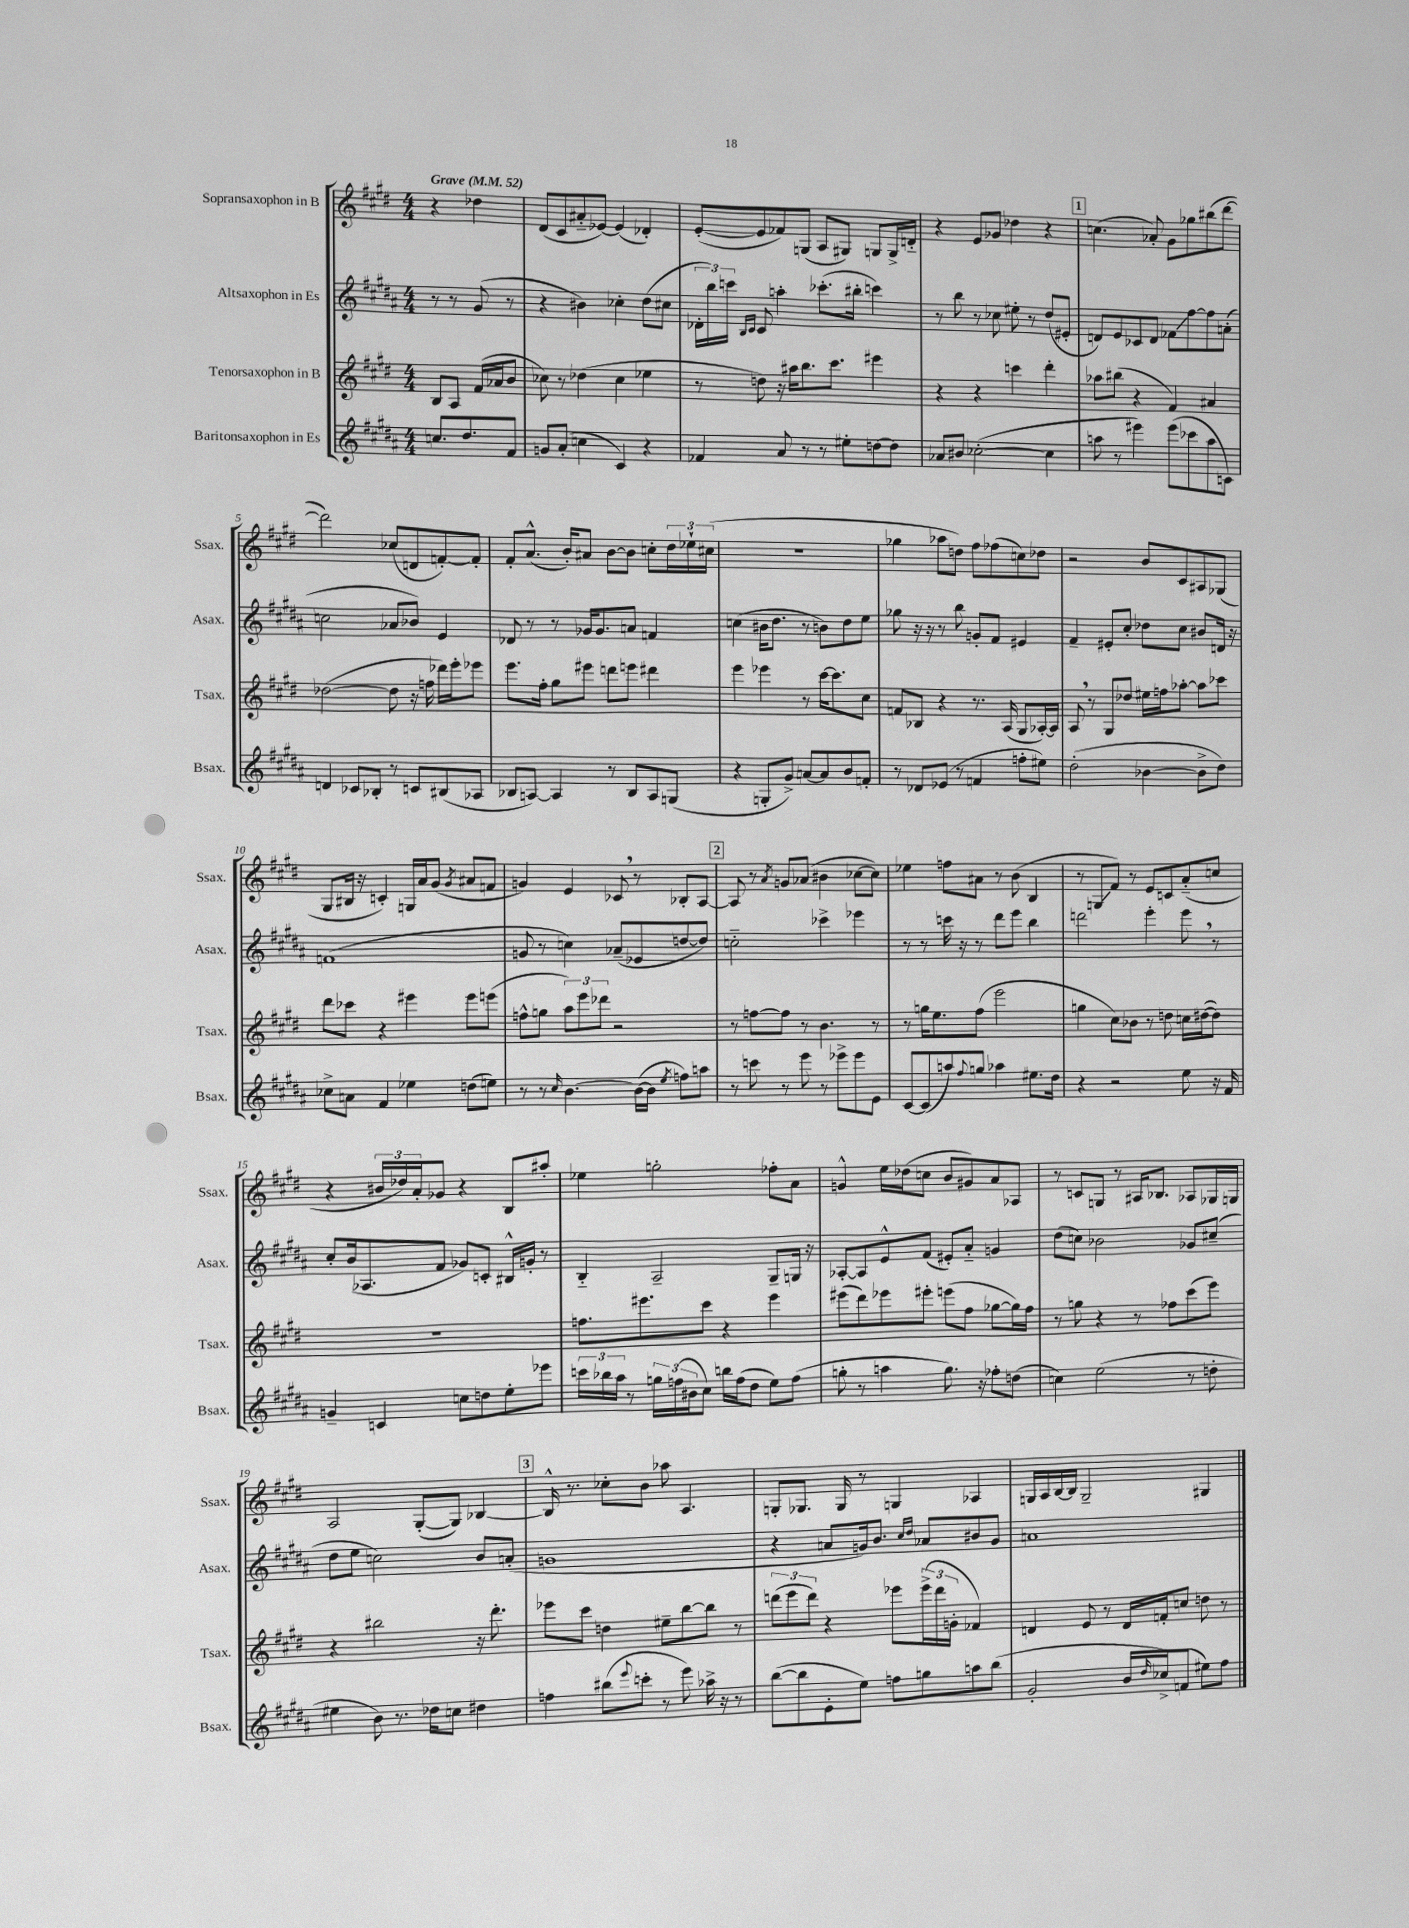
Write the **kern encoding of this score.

**kern	**kern	**kern	**kern
*staff4	*staff3	*staff2	*staff1
*clefG2	*clefG2	*clefG2	*clefG2
*k[f#c#g#d#a#]	*k[f#c#g#d#]	*k[f#c#g#d#a#]	*k[f#c#g#d#]
*M4/4	*M4/4	*M4/4	*M4/4
*MM52	*MM52	*MM52	*MM52
8.cc	8B	8r	4r
.	8A	8r	.
8.dd#	.	.	.
.	(16f#	(8g#	4dd-
.	16a-	.	.
8f#	8b	8r	.
=	=	=	=
8g	8cc-)	4r	(8d#
(8a#'	8r	.	8c#
4cc	(4dd-	4b#)	8a#'~
.	.	.	[8e-)
4c#)	4cc-	4cc-'	(4e-]
4r	4ee-	(8dd#	4d-')
.	.	8cc#	.
=	=	=	=
4f-	8r	24d-'	([8e'
.	.	24bb)	.
.	.	24ccc	.
.	.	16qqB	.
.	.	16qqc#	.
.	8dd)	8c#	8e]
8a#	16r	4aa'	8f-)
.	16aa#	.	.
8r	8.bb	.	(8G
8r	.	(8.ccc-'	8A
.	8.ccc#	.	.
8ee#'	.	.	8G#)
.	.	16bb#'	.
[8dd	4eee#	4ccc)	8G
8dd]	.	.	16G^
.	.	.	16d'~
=	=	=	=
8a-	4r	8r	4r
8b#	.	8bb	.
([2cc-'	4r	8r	8e
.	.	8cc-	8g-
.	4ccc	8ee#'	4dd-
.	.	8r	.
4cc-]	4ddd#'	(8dd#	4r
.	.	8e#'	.
=	=	=	=
8aa	8aa-	8d)	(4.cc
8r	(8bb#	8e	.
4eee#)	4r	8c-	.
.	.	8d	8a-')
(8eee#	4f#)	8f-	8g#
8ccc-	.	[8ff#	8gg-
8aa	4a#	8ff#]	(8bb#
8c)	.	(8a'	[8ddd#
=	=	=	=
4d	([2dd-	2cc	2ddd#])
8c-	.	.	.
8B-'	.	.	.
8r	8dd-]	8a-	(8cc-
8c	16r	8b-)	8d
.	16ff	.	.
(8B#	16ddd-)	4e	[8f')
.	16eee'	.	.
8A-	8eee-	.	8f']
=	=	=	=
8B-	8.eee	8d-	8f#'
[8A)	.	8r	(8.a^^
.	16ff#'	.	.
4A]	8gg#	8r	.
.	.	.	16b')
.	8eee#	16g-	8a#
.	.	8.g-	.
8r	8ddd	.	[8b
8B-	8eee	8a	8b]
8A	4ddd#	4f	8cc'
(8G	.	.	24dd#
.	.	.	24ee-`
.	.	.	(24cc#
=	=	=	=
4r	4eee	(4cc	1r
8G'	4eee-	16b#	.
.	.	8.dd#	.
8g#^)	.	.	.
[8a	8r	8r	.
8a]	[16ccc#	8b)	.
.	8.ccc#]	.	.
8b	.	8dd#	.
8f'	8cc#	8ee	.
=	=	=	=
8r	8f	8gg-	4gg-
8d-	8B-	16r	.
.	.	16r	.
(8e-	4r	8r	8aa-
8r	.	8bb	8dd)
4f	8.r	8g'	8ff#
.	.	8f#	(8ff-
.	(16A	.	.
8ff'	8G#	4e#	8cc)
8ee#)	[16A-')	.	8dd-
.	16A-]	.	.
=	=	=	=
(2dd#'	8A	4f#~	2r
.	8r	.	.
.	8G#	8e#'	.
.	8dd-	8cc#'	.
[4b-	16ee#	8dd-	8b
.	16ff	.	.
.	[8aa-'	8cc#	8c#
8b-^]	8aa-]	8b#	8A#
8dd#)	8ccc-	16d	(8G-
.	.	16r	.
=	=	=	=
8cc-^	8ddd#	(1f	8G#
8a	8ccc-	.	16B#
.	.	.	16r
4f#	4r	.	4c')
4ee-	4eee#	.	16G
.	.	.	16a
.	.	.	(8g#
.	.	.	8qg#
(8dd	8eee#	.	8a#
8ee)	(8eee	.	8f
=	=	=	=
8r	8ff^^	8g	4g)
8r	8gg	8r	.
16qqcc#	.	.	.
[4.b	12aa)	4cc)	4e
.	12eee	.	.
.	12ddd-	.	.
.	2r	(8a-~	8c-
(16b_	.	8e-	8r
16b]	.	.	.
8qee	.	.	.
8ff)	.	[8dd	8B-'
8aa	.	8dd])	[8A
=	=	=	=
8r	8r	2cc'~	8A]
8ccc	[8ff	.	8r
.	.	.	8qa
8r	8ff]	.	8g
8eee	8r	.	(8a-
8r	4.b	4ccc-^	4b#
8eee-^	.	.	.
8eee-	.	4eee-	[8cc-
8e	8r	.	8cc-])
=	=	=	=
[8c#	8r	8r	4ee-
(8c#]	16gg	8r	.
.	8.ee	.	.
8aa)	.	16ccc	8ff
.	.	16r	.
8qqff#	.	.	.
8gg	(8ff#	8r	8a#
4aa-	2eee	8ddd#	8r
.	.	8eee	(8b
8.ee#	.	4bb	4B
16dd#	.	.	.
=	=	=	=
4r	4gg	2ddd	8r
.	.	.	8G
2r	8cc#)	.	8f#)
.	8b-	.	8r
.	8r	4eee'	8e
.	8dd	.	8c
8ee	16cc	8eee	(8a'~
.	([16dd#	.	.
16r	8dd#])	8r	8cc
16f#	.	.	.
=	=	=	=
4g~	1r	8cc#'	4r
.	.	(16b	.
.	.	8.A-	.
4c	.	.	24b#
.	.	.	24dd-)
.	.	.	24a'
.	.	8f#	8g-
8cc	.	8g-)	4r
8dd	.	8c'	.
8ee'	.	16B#^^	8B
.	.	16g'	.
8eee-	.	8r	8aa#'
=	=	=	=
24ccc	8.ff	4B'~	4ee-
24bb-	.	.	.
24aa#	.	.	.
8r	.	.	.
.	8.eee#	.	.
24gg	.	2A#~	2gg'
(24ff	.	.	.
24b#	.	.	.
8cc#)	8ccc#	.	.
16bb	4r	.	.
(16ff	.	.	.
8dd#	.	.	.
8ee)	4eee#	8G#~	8ff-'
(8ff	.	16G	8a
.	.	16r	.
=	=	=	=
8gg'	(8eee#	[8A-'	4g^^
8r	8ddd#)	8A-]	.
4aa	8eee-	8e^^	16ee
.	.	.	(16dd-
.	8eee#'	(8f#	8cc
8.gg)	(8eee	8e#')	8b
.	8ff#	8a#'~	8g#)
16r	.	.	.
8ff-'	[8gg-	4g	8a
(8dd	16gg-])	.	8A-
.	16ff#	.	.
=	=	=	=
4cc)	8r	(8dd#	8r
.	8gg	8cc)	8c
(2ee	4r	2b-	8G
.	.	.	8r
.	8r	.	16A#
.	.	.	8.B-
.	8ff-	.	.
8r	(8ccc#	8g-	8A-
8dd'	8eee)	(8cc#~	16G-
.	.	.	16G
=	=	=	=
4ee#	4r	8dd#	2A
.	.	8ee	.
8b)	2bb#	2cc)	.
8.r	.	.	.
.	.	.	([8G#'
16dd-	.	.	.
8cc	.	.	8G#])
4dd#	16r	8b	[4B-
.	8.ddd#'	.	.
.	.	(8a'	.
=	=	=	=
4ff	8eee-	1g	16B-^^]
.	.	.	8.r
.	8ccc#	.	.
(8bb#	4dd	.	8cc-'
8qqeee	.	.	.
8ccc'	.	.	8b
8r	8ee#~	.	8aa-
8eee)	[8bb	.	4.A
16aa-^	8bb]	.	.
16r	.	.	.
8r	8r	.	.
=	=	=	=
([8bb	(12ddd	4r	8G'
.	12eee	.	.
8bb]	.	.	8.G-
.	12ddd)	.	.
8e'	4r	8a	.
.	.	.	16G-
8ee)	.	16g)	8r
.	.	8.b	.
8ff	8eee-	.	4G
.	.	16qqcc#	.
.	.	16qqdd#	.
8gg	(24eee-^	8a-	.
.	24ddd	.	.
.	24g'	.	.
8aa	4f-)	8b#	4A-
(8bb	.	8g	.
=	=	=	=
2g#'	4d	1a	16G
.	.	.	16A
.	.	.	[16B
.	.	.	16B]
.	8e	.	2G~
.	8r	.	.
16b	16d	.	.
16qqdd#	.	.	.
16cc-^)	16f'	.	.
(8f	8cc	.	.
8ee#)	8dd	.	4G#
8ff#	8r	.	.
==	==	==	==
*-	*-	*-	*-
